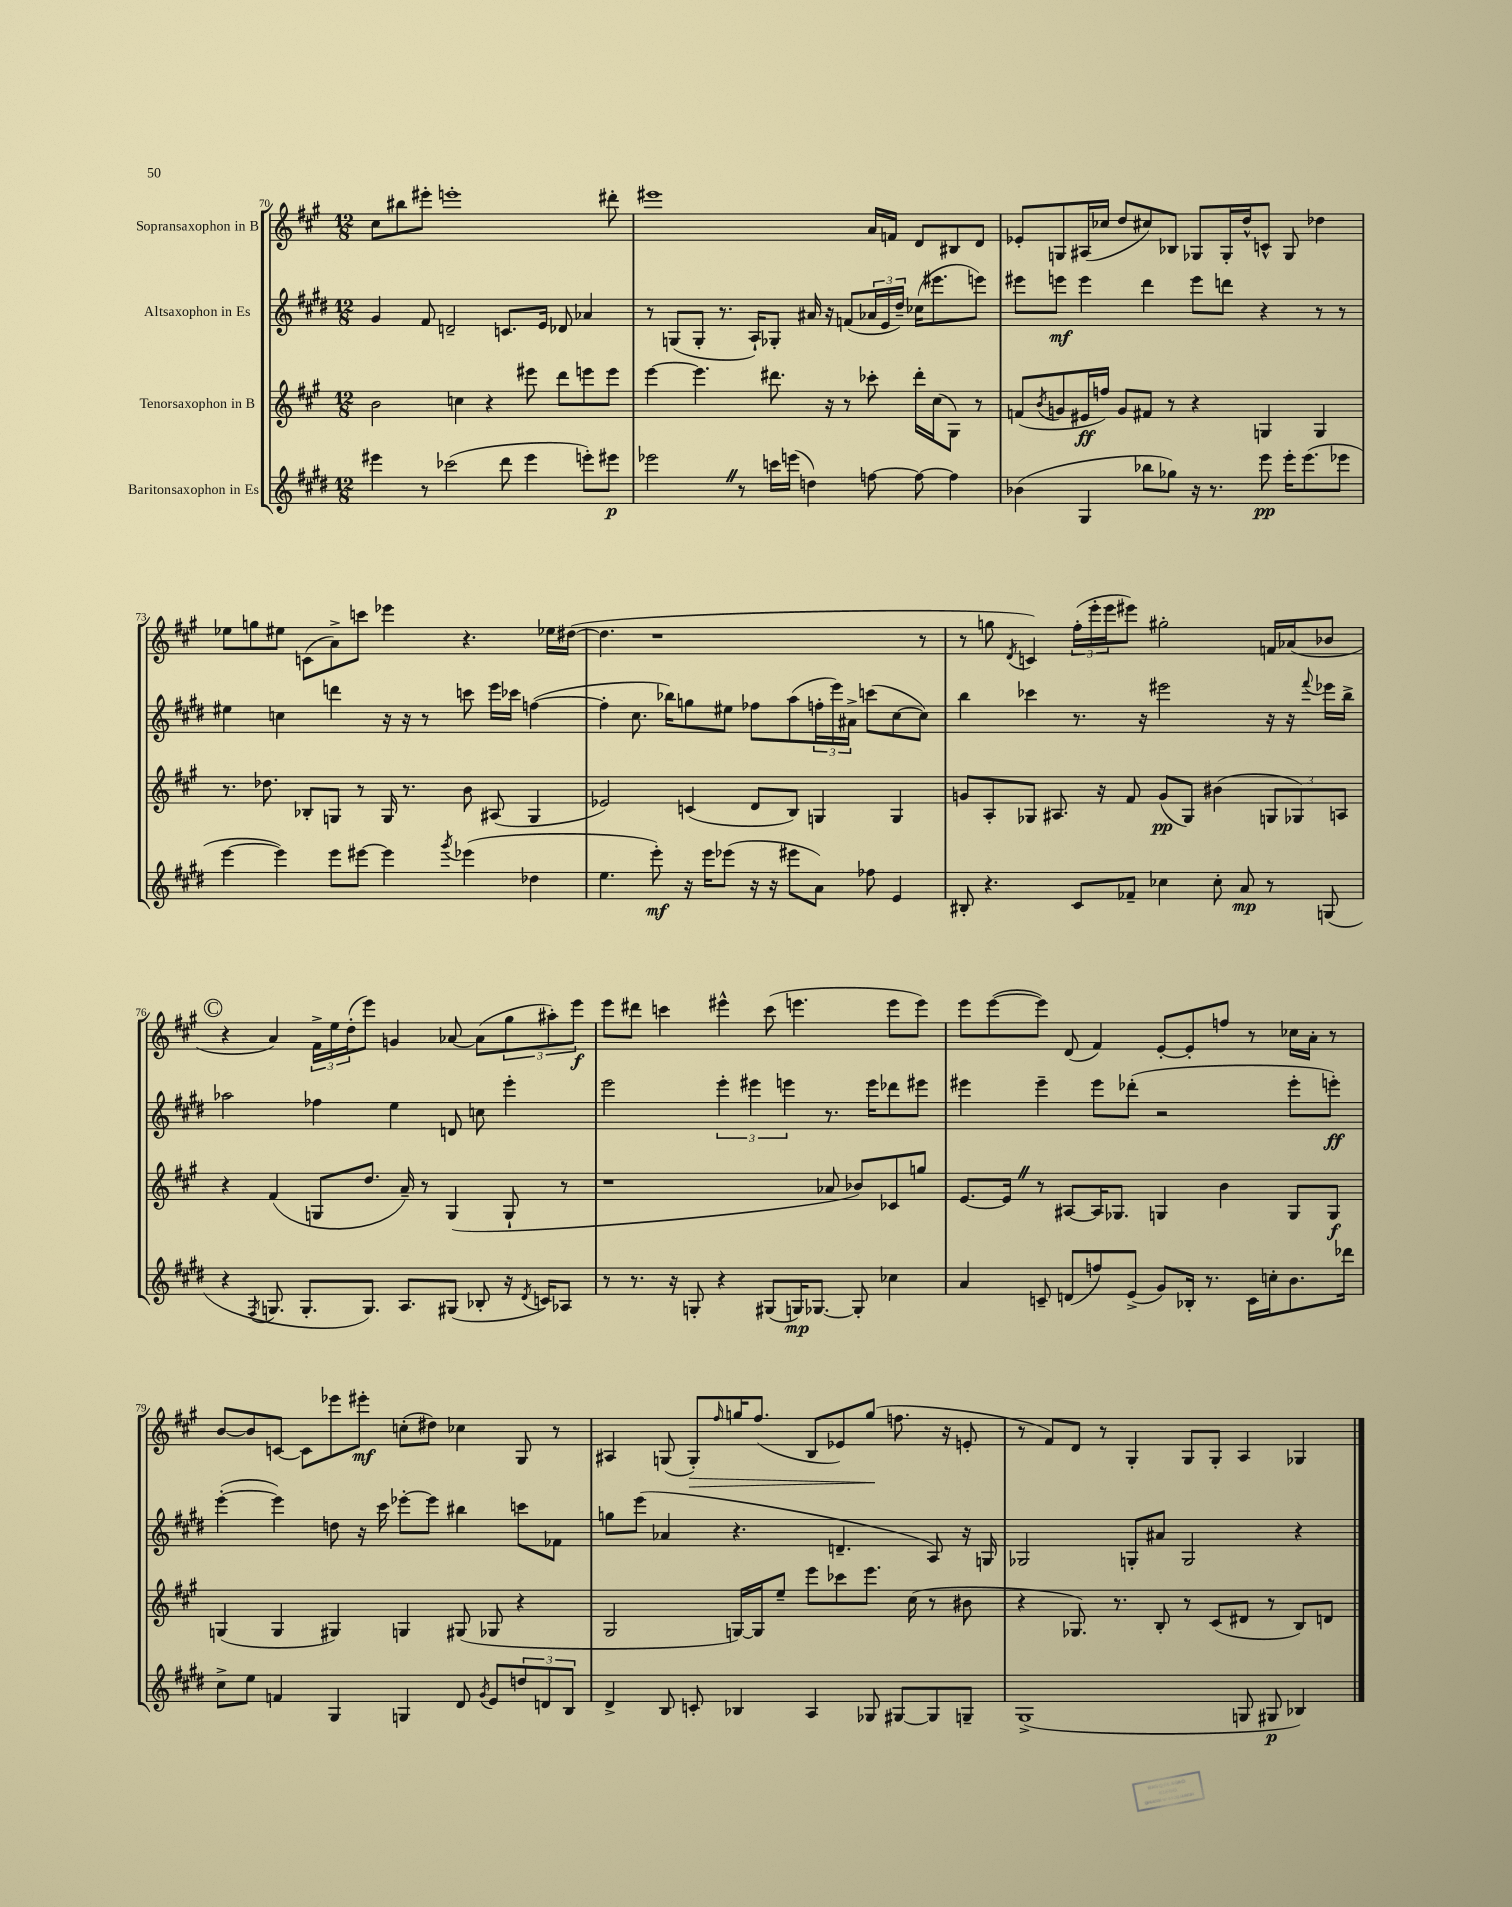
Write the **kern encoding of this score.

**kern	**dynam	**kern	**dynam	**kern	**dynam	**kern	**dynam
*part4	*part4	*part3	*part3	*part2	*part2	*part1	*part1
*staff4	*staff4	*staff3	*staff3	*staff2	*staff2	*staff1	*staff1
*I"Baritonsaxophon in Es	*	*I"Tenorsaxophon in B	*	*I"Altsaxophon in Es	*	*I"Sopransaxophon in B	*
*clefG2	*	*clefG2	*	*clefG2	*	*clefG2	*
*k[f#c#g#d#]	*	*k[f#c#g#]	*	*k[f#c#g#d#]	*	*k[f#c#g#]	*
*M12/8	*	*M12/8	*	*M12/8	*	*M12/8	*
=70	=70	=70	=70	=70	=70	=70	=70
4eee#X\	.	2b\	.	4g#/	.	8cc#\L	.
.	.	.	.	.	.	8bb#X\	.
8r	.	.	.	8f#/	.	8eee#X'\J	.
(2ccc-X\	.	.	.	2dn~/	.	1eeen'	.
.	.	4ccn\	.	.	.	.	.
.	.	4r	.	.	.	.	.
8ddd#\	.	.	.	8.cn/L	.	.	.
4eee#\	.	8eee#X\	.	.	.	.	.
.	.	.	.	16e/Jk	.	.	.
.	.	8ddd\L	.	8d-X/	.	.	.
8eeen'\L)	.	8eeen\	.	4a-X/	.	.	.
8eee#X\J	p	8eee\J	.	.	.	8ddd#X'\	.
=71	=71	=71	=71	=71	=71	=71	=71
2eee-XZ\	.	[4eee\	.	8r	.	1eee#X	.
.	.	.	.	(8Gn/L	.	.	.
.	.	4.eee\]	.	8G'/J	.	.	.
.	.	.	.	8.r	.	.	.
8r	.	.	.	.	.	.	.
.	.	.	.	16A`/KL)	.	.	.
16cccn\LL	.	8.ddd#X\	.	8G-X'/J	.	.	.
(16eeen\JJ	.	.	.	.	.	.	.
4ddn\)	.	.	.	16a#X/	.	.	.
.	.	16r	.	16r	.	.	.
.	.	8r	.	(8fn/L	.	.	.
[8ffn\	.	8ccc-X'\	.	24a-X/L	.	16a/LL	.
.	.	.	.	24e/	.	.	.
.	.	.	.	.	.	16fn/JJ	.
.	.	.	.	24dd#~/JJ)	.	.	.
8ff\_	.	16ddd#'\LL	.	(16cc-X\KL	.	8d/L	.
.	.	(16cc#\J	.	8.eee#X\	.	.	.
4ff\]	.	8G#\J)	.	.	.	8B#X/	.
.	.	8r	.	8eeen\J)	.	8d/J	.
=72	=72	=72	=72	=72	=72	=72	=72
(4b-X\	.	(8fn/L	.	8eee#X\L	.	8e-X'/L	.
.	.	8qb/	.	.	.	.	.
.	.	8gn/	.	8eeen\J	mf	8Gn/	.
4G#/	.	16e#X/L	ff	4eee\	.	(16A#X/L	.
.	.	16ffn/JJ)	.	.	.	16cc-X/JJ	.
.	.	8g/L	.	.	.	8dd/L	.
8bb-X\L	.	8f#X/J	.	4ddd#\	.	8cc#X/)	.
8gg-X\J)	.	8r	.	.	.	8B-X/J	.
16r	.	4r	.	8eee\L	.	8G-X/L	.
8.r	.	.	.	.	.	.	.
.	.	.	.	8dddn\J	.	16G-'/L	.
.	.	.	.	.	.	16dd^^/J	.
8eee\	pp	4Gn/	.	4r	.	8cn^^/J	.
16eee'\KL	.	.	.	.	.	8G-/	.
(8.eee\	.	.	.	.	.	.	.
.	.	4G/	.	8r	.	4dd-X\	.
8eee-X\J	.	.	.	8r	.	.	.
!!LO:LB:g=z
=73	=73	=73	=73	=73	=73	=73	=73
[4eee\	.	8.r	.	4ee#X\	.	8ee-X\L	.
.	.	.	.	.	.	8ggn\	.
.	.	8.dd-X\	.	.	.	.	.
4eee\])	.	.	.	4ccn\	.	8ee#X\J	.
.	.	8B-X'/L	.	.	.	(8cn\L	.
8eee\L	.	8Gn/J	.	4dddn\	.	8a^\)	.
[8eee#X\J	.	8r	.	.	.	8cccn\J	.
4eee#\]	.	16G/	.	16r	.	4eee-X\	.
.	.	8.r	.	16r	.	.	.
.	.	.	.	8r	.	.	.
8qggg#/	.	.	.	.	.	.	.
(4eee-X\	.	8b\	.	8cccn\	.	4.r	.
.	.	(8A#X/	.	16eee\LL	.	.	.
.	.	.	.	16ccc-X\JJ	.	.	.
4dd-X\	.	4G/	.	([4ffn\	.	.	.
.	.	.	.	.	.	16ee-X\LL	.
.	.	.	.	.	.	([16dd#X\JJ	.
=74	=74	=74	=74	=74	=74	=74	=74
4.ee\	.	2e-X/)	.	4ff'\]	.	4.dd#\]	.
.	.	.	.	8.cc#\	.	.	.
8eee'\)	mf	.	.	.	.	1r	.
.	.	.	.	16bb-X\KL)	.	.	.
16r	.	(4cn/	.	8ggn\	.	.	.
16eee\KL	.	.	.	.	.	.	.
(8eee-X\J	.	.	.	8ee#X\J	.	.	.
16r	.	8d/L	.	8ff-X\L	.	.	.
16r	.	.	.	.	.	.	.
8eee#X\L	.	8B/J)	.	(8aa\	.	.	.
8a\J)	.	4Gn/	.	24ffn'\L	.	.	.
.	.	.	.	24eee\)	.	.	.
.	.	.	.	24a#X^\JJ	.	.	.
8ff-X\	.	.	.	(8cccn\L	.	.	.
4e/	.	4G/	.	[8cc#\	.	.	.
.	.	.	.	8cc#\J])	.	8r	.
=75	=75	=75	=75	=75	=75	=75	=75
8B#X'/	.	8gn/L	.	4bb\	.	8r	.
4.r	.	8A'/	.	.	.	8ggn\	.
.	.	.	.	.	.	8qd/	.
.	.	8G-X/J	.	4ccc-X\	.	4cn/)	.
.	.	8.A#X/	.	.	.	.	.
8c#/L	.	.	.	8.r	.	(24ff#'\LL	.
.	.	.	.	.	.	24eee'\	.
.	.	16r	.	.	.	.	.
.	.	.	.	.	.	24eee\J	.
8f-X~/J	.	8f#/	.	.	.	8eee#X\J)	.
.	.	.	.	16r	.	.	.
4cc-X\	.	(8g/L	pp	2eee#X\	.	2gg#X'\	.
.	.	8G-/J)	.	.	.	.	.
8cc-'\	.	(4b#X\	.	.	.	.	.
8a/	mp	.	.	.	.	.	.
8r	.	12Gn/L	.	16r	.	16fn/LL	.
.	.	.	.	16r	.	(16a-X/J	.
.	.	12G-X/)	.	.	.	.	.
.	.	.	.	8qqfff#/	.	.	.
(8Gn/	.	.	.	16eee-X\LL	.	8b-X/J	.
.	.	12An/J	.	.	.	.	.
.	.	.	.	16bb^\JJ	.	.	.
!!LO:LB:g=z
!!LO:REH:place=s1:t=C
=76	=76	=76	=76	=76	=76	=76	=76
4r	.	4r	.	2aa-X\	.	4r	.
8qF#/	.	.	.	.	.	.	.
8.Gn/	.	(4f#/	.	.	.	4a/)	.
8.G'/L	.	.	.	.	.	.	.
.	.	8Gn/L	.	4ff-X\	.	24f#^\LL	.
.	.	.	.	.	.	24ee\	.
.	.	.	.	.	.	(24dd'\J	.
8.G/J)	.	8.dd/J	.	.	.	8eee\J)	.
.	.	.	.	4ee\	.	4gn/	.
8.A/L	.	16a~/)	.	.	.	.	.
.	.	8r	.	.	.	.	.
(8G#X/J	.	(4G/	.	8dn/	.	[8a-X/	.
8B-X'/	.	.	.	8ccn\	.	(8a-\L]	.
16r	.	8G`/	.	4eee'\	.	12gg#\	.
8qd#/	.	.	.	.	.	.	.
16cn/KL)	.	.	.	.	.	.	.
.	.	.	.	.	.	12aa#X'\)	.
8A-X/J	.	8r	.	.	.	.	.
.	.	.	.	.	.	12eee\J	f
=77	=77	=77	=77	=77	=77	=77	=77
8r	.	1r	.	2eee\	.	8eee\L	.
8.r	.	.	.	.	.	8ddd#X\J	.
.	.	.	.	.	.	4cccn\	.
16r	.	.	.	.	.	.	.
8Gn'/	.	.	.	.	.	.	.
4r	.	.	.	6eee'\	.	4eee#X^^\	.
.	.	.	.	6eee#X\	.	.	.
(8G#X/L	.	.	.	.	.	(8ccc\	.
.	.	.	.	6eeen\	.	.	.
16Gn/K)	mp	.	.	.	.	4.eeen\	.
[8.G-X/J	.	.	.	.	.	.	.
.	.	8a-X/	.	8.r	.	.	.
8G-'/]	.	8b-X/L)	.	.	.	.	.
.	.	.	.	16eee\KL	.	.	.
4cc-X\	.	8c-X/	.	8ddd-X\	.	8eee\L	.
.	.	8ggn/J	.	8eee#X\J	.	8eee\J)	.
=78	=78	=78	=78	=78	=78	=78	=78
4a/	.	[8.e/L	.	4eee#X\	.	8eee\L	.
.	.	.	.	.	.	([8eee\	.
.	.	16eZ/Jk]	.	.	.	.	.
8cn~/	.	8r	.	4eee#~\	.	8eee\J])	.
(8dn/L	.	[8A#X/L	.	.	.	(8d/	.
8ffn/)	.	16A#/K]	.	8eee#\L	.	4f#/)	.
.	.	8.G-X/J	.	.	.	.	.
(8e^/J	.	.	.	(8ddd-X'\J	.	.	.
8g#/L)	.	4Gn/	.	2r	.	[8e'/L	.
16B-X'/Jk	.	.	.	.	.	8e'/]	.
8.r	.	.	.	.	.	.	.
.	.	4b\	.	.	.	8ffn/J	.
16c\LL	.	.	.	.	.	8r	.
16ccn'\J	.	.	.	.	.	.	.
8.b\	.	8G/L	.	8eee#'\L	.	16cc-X\LL	.
.	.	.	.	.	.	16a'\JJ	.
.	.	8G/J	f	8eeen'\J)	ff	8r	.
16ddd-X\Jk	.	.	.	.	.	.	.
!!LO:LB:g=z
=79	=79	=79	=79	=79	=79	=79	=79
8cc#^\L	.	(4Gn/	.	([4eee'\	.	[8b/L	.
8ee\J	.	.	.	.	.	8b/]	.
4fn/	.	4G/	.	4eee\])	.	[8cn/J	.
.	.	.	.	.	.	8c\L]	.
4G#/	.	4G#X/)	.	8ddn\	.	8eee-X\	.
.	.	.	.	16r	.	8eee#X'\J	mf
.	.	.	.	16ccc#\	.	.	.
4Gn/	.	4Gn/	.	[8eee-X'\L	.	(8ccn'\L	.
.	.	.	.	8eee-\J]	.	8dd#X\J)	.
8d#/	.	(8G#X/	.	4bb#X\	.	4cc-X\	.
8qg#/	.	.	.	.	.	.	.
8e/L	.	8G-X/	.	.	.	.	.
12ddn/	.	4r	.	8cccn\L	.	8G#/	.
12dn/	.	.	.	.	.	.	.
.	.	.	.	8f-X\J	.	8r	.
12B/J	.	.	.	.	.	.	.
=80	=80	=80	=80	=80	=80	=80	=80
4d#^/	.	2G#/	.	8ggn\L	.	4A#X/	.
.	.	.	.	(8eee\J	.	.	.
8B/	.	.	.	4a-X/	.	(8Gn/	.
!	!	!	!	!	!	!	!LO:HP:b
8cn'/	.	.	.	.	.	8G'/L)	>
.	.	.	.	.	.	16qqff#/	.
4B-X/	.	[16Gn/LL)	.	4.r	.	16ggn/K	.
.	.	16G/J]	.	.	.	(8.ff#/J	.
.	.	8ee~/J	.	.	.	.	.
4A/	.	8eee\L	.	.	.	8B/L	.
.	.	8ccc-X\	.	4.dn~/	.	8e-X/)	.
8G-X/	.	8.eee\J	.	.	.	(8gg/J	.
[8G#X/L	.	.	.	.	.	8.ffn\	]
.	.	(16cc#\	.	.	.	.	.
8G#/]	.	8r	.	8A/)	.	.	.
.	.	.	.	.	.	16r	.
8Gn~/J	.	8b#X\	.	16r	.	8en'/	.
.	.	.	.	16Gn/	.	.	.
=81	=81	=81	=81	=81	=81	=81	=81
(1G#^	.	4r	.	2G-X/	.	8r	.
.	.	.	.	.	.	8f#/L)	.
.	.	8.G-X/)	.	.	.	8d/J	.
.	.	.	.	.	.	8r	.
.	.	8.r	.	.	.	.	.
.	.	.	.	8Gn'/L	.	4G#'/	.
.	.	8B'/	.	8a#X/J	.	.	.
.	.	8r	.	2G/	.	8G#/L	.
.	.	(8c#/L	.	.	.	8G#'/J	.
8Gn/	.	8d#X/J	.	.	.	4A/	.
8G#X/	p	8r	.	.	.	.	.
4B-X/)	.	8B/L)	.	4r	.	4G-X/	.
.	.	8dn/J	.	.	.	.	.
==	==	==	==	==	==	==	==
*-	*-	*-	*-	*-	*-	*-	*-
